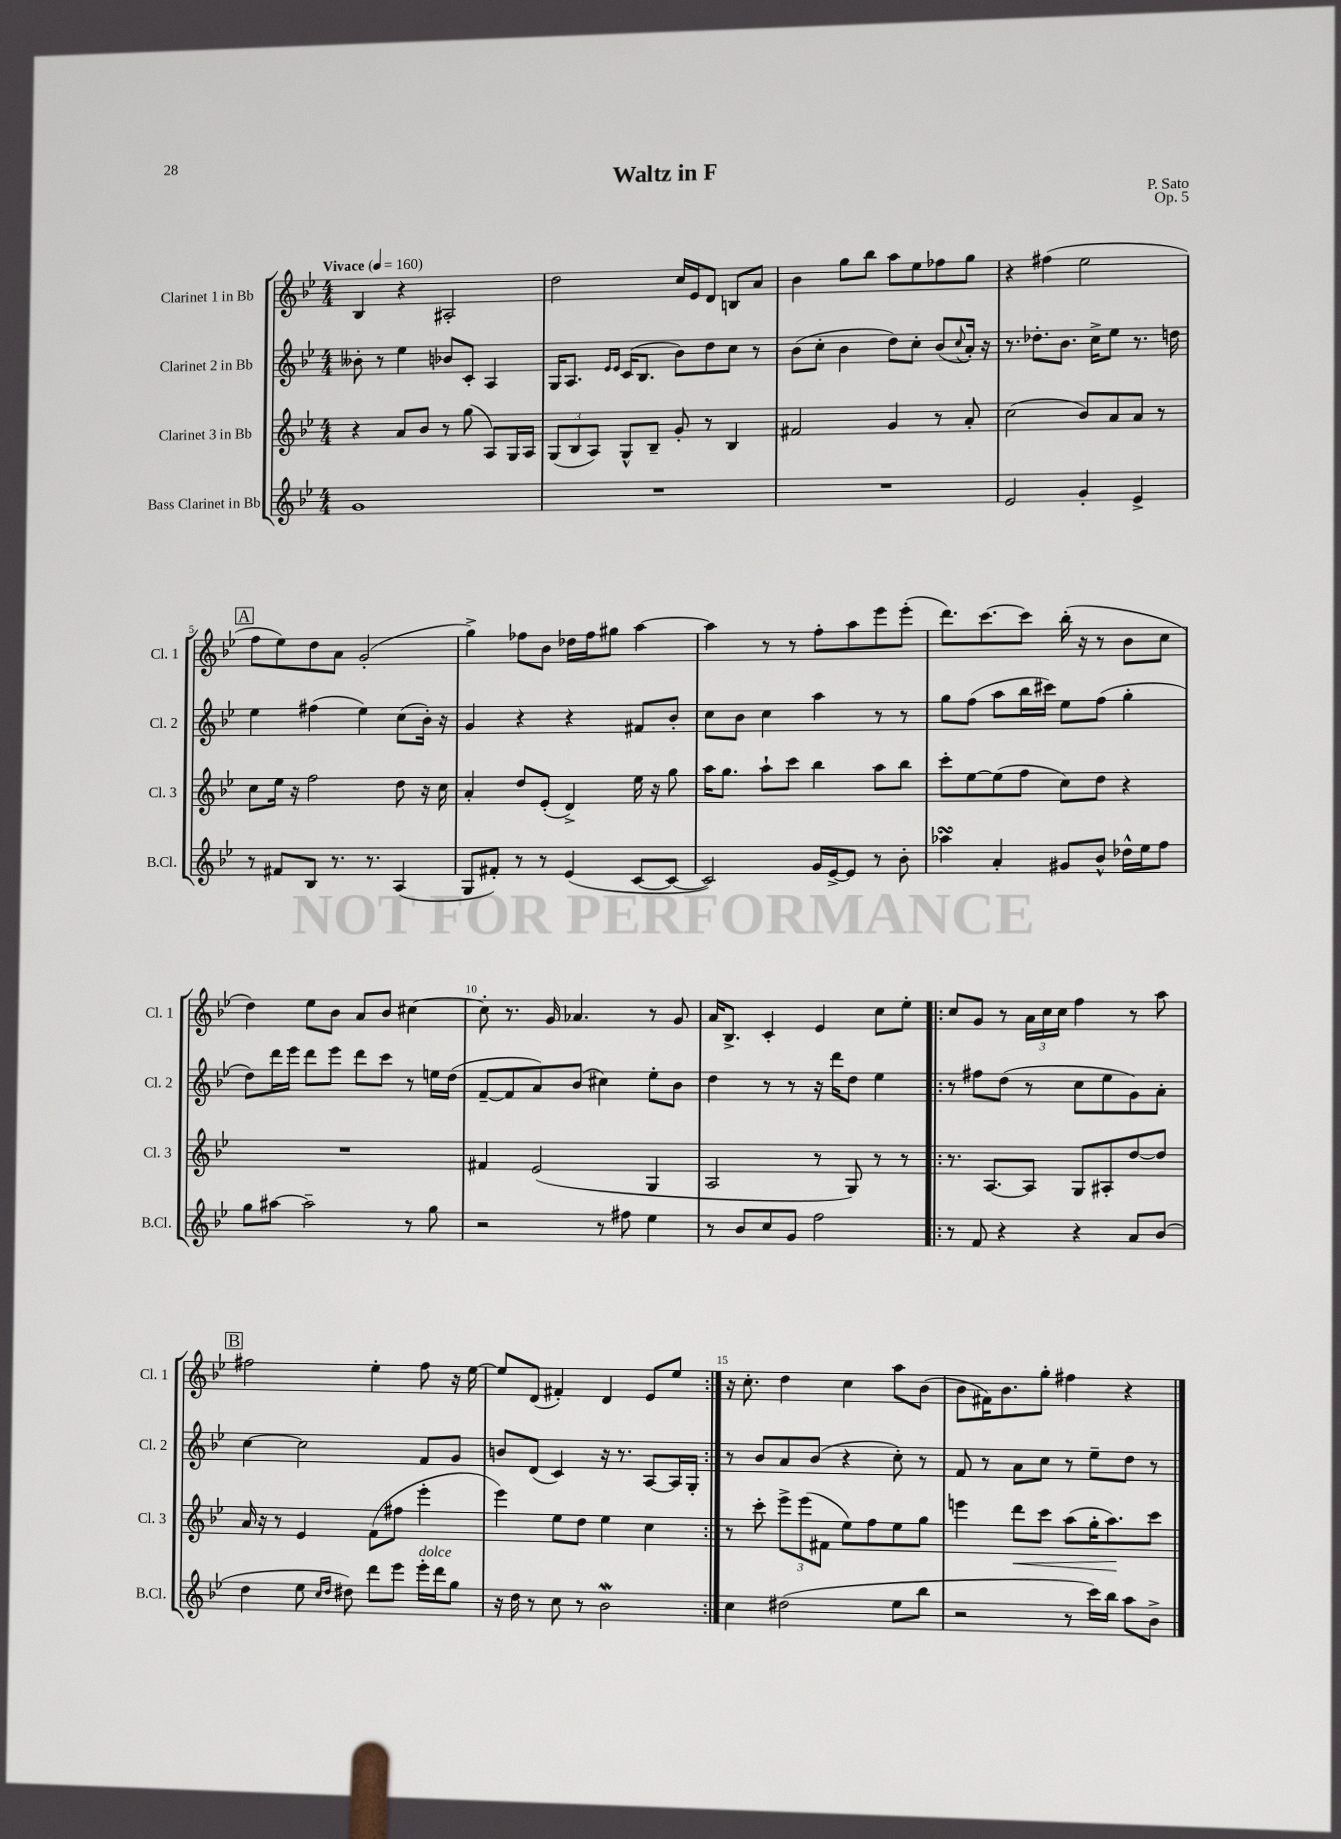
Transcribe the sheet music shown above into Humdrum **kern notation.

**kern	**kern	**dynam	**kern	**kern
*part4	*part3	*part3	*part2	*part1
*staff4	*staff3	*staff3	*staff2	*staff1
*I"Bass Clarinet in Bb	*I"Clarinet 3 in Bb	*	*I"Clarinet 2 in Bb	*I"Clarinet 1 in Bb
*I'B.Cl.	*I'Cl. 3	*	*I'Cl. 2	*I'Cl. 1
*clefG2	*clefG2	*	*clefG2	*clefG2
*k[b-e-]	*k[b-e-]	*	*k[b-e-]	*k[b-e-]
*M4/4	*M4/4	*	*M4/4	*M4/4
*MM160	*MM160	*	*MM160	*MM160
=1	=1	=1	=1	=1
!	!	!	!	!LO:TX:a:B:t=Vivace
1g	4r	.	8b--X'\	4B-/
.	.	.	8r	.
.	8a/L	.	4ee-\	4r
.	8b-/J	.	.	.
.	8r	.	8b-X/L	2A#X'/
.	(8gg\	.	8c'/J	.
.	8A/L)	.	4A/	.
.	16G/L	.	.	.
.	16A/JJ	.	.	.
=2	=2	=2	=2	=2
1r	(12G/L	.	16G/KL	2dd\
.	.	.	8.A/J	.
.	12B-/	.	.	.
.	12A/J)	.	.	.
.	.	.	16qqe-/LL	.
.	.	.	16qqe-/JJ	.
.	8G^^/L	.	(16c/KL	.
.	.	.	8.B-/J	.
.	8B-~/J	.	.	.
.	8g'/	.	8b-\L)	16cc/LL
.	.	.	.	16e-/J
.	8r	.	8dd\	8d/J
.	4B-/	.	8cc\J	8Bn/L
.	.	.	8r	8a/J
=3	=3	=3	=3	=3
1r	2f#X/	.	(8b-\L	4b-\
.	.	.	8cc'\J	.
.	.	.	4b-\	8gg\L
.	.	.	.	8bb-\J
.	4g/	.	8dd\L)	8aa\L
.	.	.	8cc'\J	8ee-\
.	8r	.	(8b-/L	8ff-X\
.	.	.	8qqcc/	.
.	8a'/	.	16a'/Jk)	8gg\J
.	.	.	16r	.
=4	=4	=4	=4	=4
2e-/	(2cc\	.	8.r	4r
.	.	.	8.dd-X'\L	.
.	.	.	.	(4ff#X\
.	.	.	8.b-\J	.
4g'/	8b-/L)	.	.	2ee-\
.	.	.	16cc^\KL	.
.	8a/	.	8ee-\J	.
4e-^/	8a/J	.	8.r	.
.	8r	.	.	.
.	.	.	16ddn\	.
!!LO:LB:g=z
!!LO:REH:place=s1:t=A
=5	=5	=5	=5	=5
8r	8cc\L	.	4ee-\	8ff\L
8f#X/L	16ee-\Jk	.	.	8ee-\)
.	16r	.	.	.
8B-/J	2ff\	.	(4ff#X\	8dd\
8.r	.	.	.	8a\J
.	.	.	4ee-\)	(2g'/
8.r	.	.	.	.
(4A/	8dd\	.	(8cc\L	.
.	16r	.	16b-'\Jk)	.
.	16cc\	.	16r	.
=6	=6	=6	=6	=6
8G/L	4a'/	.	4g/	4gg^\)
8f#X'/J)	.	.	.	.
8r	8dd/L	.	4r	8ff-X\L
8r	(8e-'/J	.	.	8b-\J
(4e-/	4d^/)	.	4r	16dd-X\LL
.	.	.	.	16ff-\J
.	.	.	.	8gg#X\J
[8c/L	16ee-\	.	8f#X/L	[4aa\
.	16r	.	.	.
8c/J_	8gg\	.	8b-'/J	.
=7	=7	=7	=7	=7
2c/])	16aa\KL	.	8cc\L	4aa\]
.	8.gg\J	.	.	.
.	.	.	8b-\J	.
.	8aa`\L	.	4cc\	8r
.	8ccc\J	.	.	8r
16g/LL	4bb-\	.	4aa\	8ff'\L
[16e-^/J	.	.	.	.
8e-/J]	.	.	.	8aa\
8r	8aa\L	.	8r	8eee-\
8b-'\	8bb-\J	.	8r	(8eee-'\J
=8	=8	=8	=8	=8
4aa-XsSSs\	8ccc'\L	.	8gg\L	8.ddd\L)
.	[8ee-\	.	(8ff\J	.
.	.	.	.	[8.ccc\
4a'/	(8ee-\]	.	8aa\L	.
.	8ff\J	.	16bb-\L	8ccc\J]
.	.	.	16ccc#X\JJ)	.
8g#X/L	8cc\L)	.	8ee-\L	(16bb-'\
.	.	.	.	16r
8b-^^/J	8dd\J	.	(8ff\J	8r
16dd-X^^\LL	4r	.	4gg'\	8b-\L
16ee-\J	.	.	.	.
8ff\J	.	.	.	8cc\J
!!LO:LB:g=z
=9	=9	=9	=9	=9
8gg\L	1r	.	8dd\L)	4dd\)
[8aa#X\J	.	.	16ddd\L	.
.	.	.	16eee-\JJ	.
2aa#~\]	.	.	8ddd\L	8ee-\L
.	.	.	8eee-\J	8b-\J
.	.	.	8ddd\L	8a/L
.	.	.	8ccc\J	8b-/J
8r	.	.	8r	[4cc#X\
8gg\	.	.	16een\LL	.
.	.	.	(16dd\JJ	.
=10	=10	=10	=10	=10
2r	4f#X/	.	[8f~/L	8cc#'\]
.	.	.	8f/]	8.r
.	(2e-/	.	8a/)	.
.	.	.	.	16g/
.	.	.	(8b-/J	4.a-X/
8r	.	.	4cc#X\)	.
8ff#X\	.	.	.	.
4ee-\	4G/	.	8ee-'\L	8r
.	.	.	8b-\J	8g/
=11	=11	=11	=11	=11
8r	2A/	.	4dd\	16a/KL
.	.	.	.	8.B-^/J
8b-/L	.	.	.	.
8cc/	.	.	8r	4c'/
8g/J	.	.	8r	.
2ff\	8r	.	16r	4e-/
.	.	.	16ddd\KL	.
.	8G/)	.	8dd\J	.
.	8r	.	4ee-\	8cc\L
.	8r	.	.	8ee-'\J
=12!|:	=12!|:	=12!|:	=12!|:	=12!|:
8r	8.r	.	8r	8cc/L
8f/	.	.	8ff#X\L	8g/J
.	[8.A/L	.	.	.
4r	.	.	(8dd\J	8r
.	8A/J]	.	8r	24a\LL
.	.	.	.	24cc\
.	.	.	.	24cc\JJ
4r	8G/L	.	8cc\L	4ff\
.	8A#X'/	.	8ee-\	.
8a/L	[8dd/	.	8g\)	8r
(8b-/J	8dd/J]	.	8a'\J	8aa\
!!LO:LB:g=z
!!LO:REH:place=s1:t=B
=13	=13	=13	=13	=13
4dd\	16a/	.	[4cc\	2ff#X\
.	16r	.	.	.
.	8r	.	.	.
8ee-\	4e-/	.	2cc\]	.
16qqcc/LL	.	.	.	.
16qqdd/JJ	.	.	.	.
8dd#X\)	.	.	.	.
8ddd\L	(8f\L	.	.	4ee-'\
8eee-\J	8ff#X\J	.	.	.
!LO:TX:a:i:t=dolce	!	!	!	!
16eee-'\LL	4eee-'\	.	8f/L	8ff#\
16ddd\J	.	.	.	.
8gg\J	.	.	8g/J	16r
.	.	.	.	[16ee-\
=14	=14	=14	=14	=14
16r	4eee-\)	.	8bn/L	8ee-/L]
16dd\	.	.	.	.
8r	.	.	(8d/J	(8d/J
8cc\	8ee-\L	.	4c/)	4f#X'/)
8r	8dd\J	.	.	.
2b-w\	4ee-\	.	16r	4d/
.	.	.	8.r	.
.	4cc\	.	[8A/L	8e-/L
.	.	.	16A/L]	8ee-/J
.	.	.	16G'/JJ	.
=15:|!	=15:|!	=15:|!	=15:|!	=15:|!
4cc\	8r	.	8r	16r
.	.	.	.	8.cc'\
.	8ccc'\	.	8b-/L	.
(2dd#X\	12eee-^\L	.	8a/	4dd\
.	(12eee-\	.	.	.
.	.	.	(8b-/J	.
.	12f#X\J	.	.	.
.	8ee-\L)	.	4r	4cc\
.	8ff\	.	.	.
8ee-\L	8ee-\	.	8cc'\)	8aa\L
8bb-\J	8gg\J	.	8r	(8b-\J
=16	=16	=16	=16	=16
2r	4eeen\	.	8f/	8b-\L
.	.	.	8r	16f#X\K)
.	.	.	.	8.b-\
!	!	!LO:HP:b	!	!
.	8ddd\L	<	8a\L	.
.	8ccc\J	.	8cc\J	8gg'\J
8r	(8aa\L	.	8r	4ff#X\
16ccc\LL)	16gg'\K	.	8ee-~\L	.
16bb-\JJ	8.aa\)	.	.	.
8aa\L	.	.	8dd\J	4r
8b-^\J	8ccc\J	[	8r	.
==	==	==	==	==
*-	*-	*-	*-	*-
